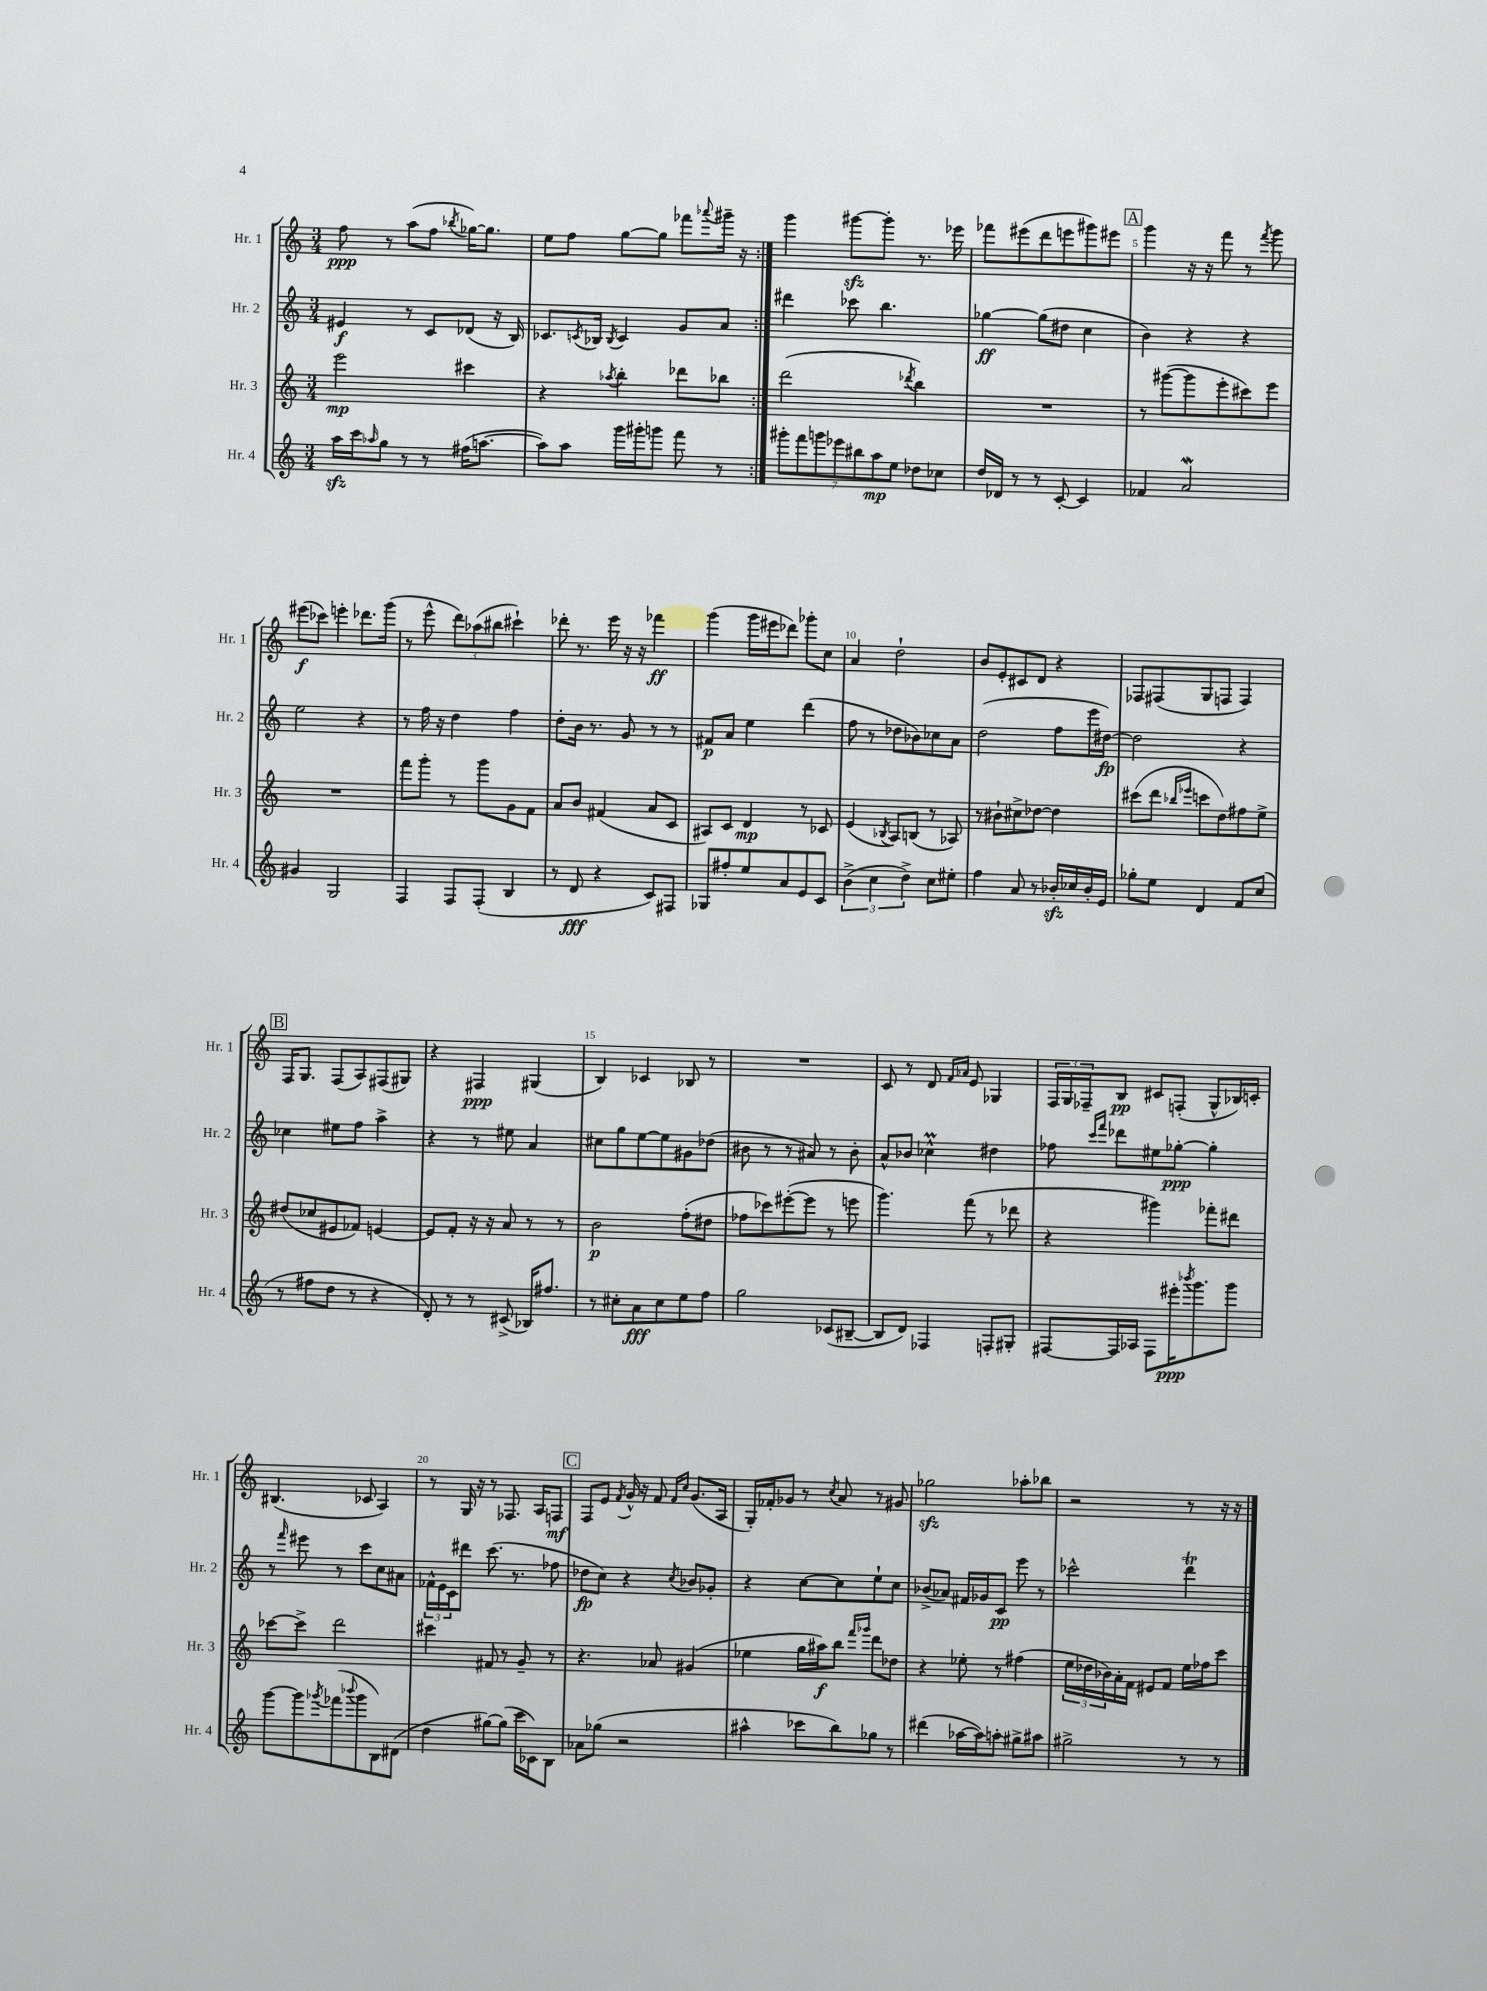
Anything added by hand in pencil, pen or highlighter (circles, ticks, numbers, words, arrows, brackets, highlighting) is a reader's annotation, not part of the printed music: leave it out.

**kern	**kern	**kern	**kern
*staff4	*staff3	*staff2	*staff1
*clefG2	*clefG2	*clefG2	*clefG2
*k[]	*k[]	*k[]	*k[]
*M3/4	*M3/4	*M3/4	*M3/4
16aa	2eee	4e#	8ff
16ccc	.	.	.
16qqaa-	.	.	.
8gg	.	.	8r
8r	.	8r	(8aa
8r	.	8c	8ff
.	.	.	8qbb-
(16ff#	4ccc#	(8d-	[16gg-)
[8.aa	.	.	8.gg-]
.	.	16r	.
.	.	16B)	.
=	=	=	=
8aa])	4r	8.c-	8ee
8aa	.	.	8ff
.	.	8qc	.
.	.	16B-	.
.	8qaa-	8qB-	.
16ggg	4bb'	4c	[8gg
16ggg#'	.	.	.
8ggg	.	.	8gg]
8fff	8ddd-	8g	8fff-
.	.	.	8qqaaa-
8r	8bb-	8a	16ggg#~
.	.	.	16r
=:|!	=:|!	=:|!	=:|!
14ggg#'	(2ddd	4ddd#	4ggg
14fff	.	.	.
14ggg	.	.	.
14eee-	.	.	.
.	.	8ccc-	[8ggg#
14bb#	.	.	.
14aa	.	.	.
.	.	4.bb	8ggg#']
14ee	.	.	.
.	8qddd-	.	.
8dd-	4bb)	.	8.r
8cc-	.	.	.
.	.	.	16eee-
=	=	=	=
16dd	2.r	[4gg-	8fff-
16d-	.	.	.
8r	.	.	(8eee#
8r	.	(8gg-]	8ddd
[8c'	.	8dd#	8eee
4c]	.	4cc	8ggg#)
.	.	.	8eee#
=	=	=	=
4f-	8r	4b)	4ggg
.	([8ggg#	.	.
2a	8ggg#]	4r	16r
.	.	.	16r
.	8eee'	.	8fff
.	8ccc#)	4r	8r
.	.	.	8qfff
.	8eee	.	8ggg
=	=	=	=
4g#	2.r	2ee	(8eee#
.	.	.	8ccc-)
2G	.	.	4eee'
.	.	4r	8.ddd-
.	.	.	(16ggg
=	=	=	=
4F	8fff	8r	8r
.	8ggg'	16ff	8eee^^
.	.	16r	.
8F	8r	4dd	12ddd)
.	.	.	(12aa-
(8F'	8ggg	.	.
.	.	.	12bb#
4B	8g	4ff	4ccc#`)
.	8f	.	.
=	=	=	=
8r	8a	8dd'	8ddd-'
8d	8b	16b	8.r
.	.	8.r	.
4r	(4f#	.	.
.	.	.	16eee
.	.	8g	16r
.	.	.	16r
8c)	8a	8r	4fff-
8F#	8c	8r	.
=	=	=	=
8G-	8A#)	8f#	(4ggg
8ff#'	8c	8a	.
8ee	4d	4ee	16ggg
.	.	.	16eee#
8a	.	.	8ddd-)
8e	8r	(4ddd	8ggg-'
8c	8c-	.	8cc
=	=	=	=
(6b^	(4e	8ff	4a
.	.	8r	.
6cc	.	.	.
.	8qB-	.	.
.	8A)	8dd-	2dd`
6dd^)	.	.	.
.	(8B	8b-)	.
8cc	8r	8cc-	.
8ee#'	8A-)	8a	.
=	=	=	=
4ff	8r	(2dd	8b
.	8b#`	.	8e'
8a	8cc#^	.	8c#
8r	[8dd-	.	8d
16b-'	4dd-]	8ff	4r
16cc-	.	.	.
16b-'	.	16eee	.
16e	.	[16dd#)	.
=	=	=	=
8gg-'	(8ccc#	2dd#]	8F-
8ee	8ddd	.	(8F#
.	16qqbb-	.	.
.	16qqeee-	.	.
4d	8ccc	.	8G
.	8dd)	.	8F
8f	8ff#	4r	4F)
(8cc	8ee^	.	.
=	=	=	=
8r	(8dd#	4cc-	16F
.	.	.	8.G
8ff#	8cc-	.	.
8dd	8e#	8ee#	(8F
8r	8f-)	8ff	8A)
4r	[4e	4aa^	(8F#
.	.	.	8G#)
=	=	=	=
8d')	8e]	4r	4r
8r	8f'	.	.
8r	16r	8r	4F#
.	16r	.	.
(8c#^	8a	8ee#	.
16B-)	8r	4a	(4G#
8.ff#	.	.	.
.	8r	.	.
=	=	=	=
8r	2b	8cc#	4B)
8cc#'	.	8gg	.
8a	.	[8ee	4c-
8cc#	.	8ee]	.
8ee	(8ff'	8g#	8B-
8ff	8dd#	(8dd-	8r
=	=	=	=
2gg	8ff-	8b#	2.r
.	8ccc-)	8r	.
.	([8eee#'	8r	.
.	8eee#]	8a#)	.
(8c-	8r	8r	.
[8B#~	8eee	8b#'	.
=	=	=	=
8B#]	4.ggg)	8a^^	8c
8d)	.	8b-	8r
4F-	.	4cc-^^	8d
.	.	.	16qqf
.	.	.	16qqa-
.	(8fff	.	8e
8F'	8r	4dd#	4G-
8G#'	8ddd-	.	.
=	=	=	=
[8F#	4r	8ff-	24F
.	.	.	24G
.	.	.	24F-~
.	.	16qqccc	.
.	.	16qqfff	.
16F#]	.	8ddd-	8B
16A-	.	.	.
8F#	4ggg#)	8ee#	8c#
16eee#'	.	[8gg-'	(8F'
8qbbb-	.	.	.
8.ggg	.	.	.
.	8fff-'	4gg-']	8G^^
8ggg	8ddd#	.	16B-)
.	.	.	16c'
=	=	=	=
[8ggg	[8ccc-	8r	(4.B#
.	.	16qqfff	.
8ggg]	8ccc-^]	8eee#	.
8qggg-	.	.	.
(8fff-	2ddd	8r	.
8qqbbb-	.	.	.
8ggg-	.	8ccc	8c-
8B)	.	8cc	4A)
(8d#	.	8a#	.
=	=	=	=
4dd	4ccc#	24f-^^	8r
.	.	24e	.
.	.	24c	.
.	.	8ddd#	16G
.	.	.	16r
[8gg#)	8f#	(8.ccc	8r
(8gg#]	8r	.	8.F-
.	.	8.r	.
16ccc	8g~	.	.
16c-)	.	.	16A
8B	8r	8ff-	8F
=	=	=	=
8a-	4.r	8dd-	8F
(8gg-	.	8cc)	8e
.	.	.	8qf
2r	.	4r	16g^^
.	.	.	16r
.	8a-	.	8f
.	.	.	16qqf
.	.	8qcc	16qqcc
.	(4g#	8b-	(8.g
.	.	8g-'	.
.	.	.	16A
=	=	=	=
4aa#^^	4ee-	4r	16G')
.	.	.	16f-'
.	.	.	8g-
8ccc-	16gg	[8cc	8r
.	16aa#)	.	.
.	.	.	8qcc
8bb)	8bb	8cc]	8a
.	16qqfff	.	.
.	16qqggg-	.	.
8gg-	8ddd	8ee`	8r
8r	8dd-	8cc	8g#
=	=	=	=
(4ddd#	4r	(8b-^	2gg-
.	.	8a-)	.
[16aa-	8ee-'	16f#	.
16aa-])	.	16g-	.
8aa'	8r	8c	.
8gg#^	(4ff#	8eee	8aa-'
8aa#	.	8r	8bb-
=	=	=	=
2gg#^	24ee	2ccc-^^	2r
.	24dd-	.	.
.	24b-)	.	.
.	16a'	.	.
.	16f	.	.
.	8e#	.	.
.	8f	.	.
8r	16ee	4ddd	8r
.	16ff-	.	.
8r	8ccc	.	16r
.	.	.	16r
==	==	==	==
*-	*-	*-	*-
